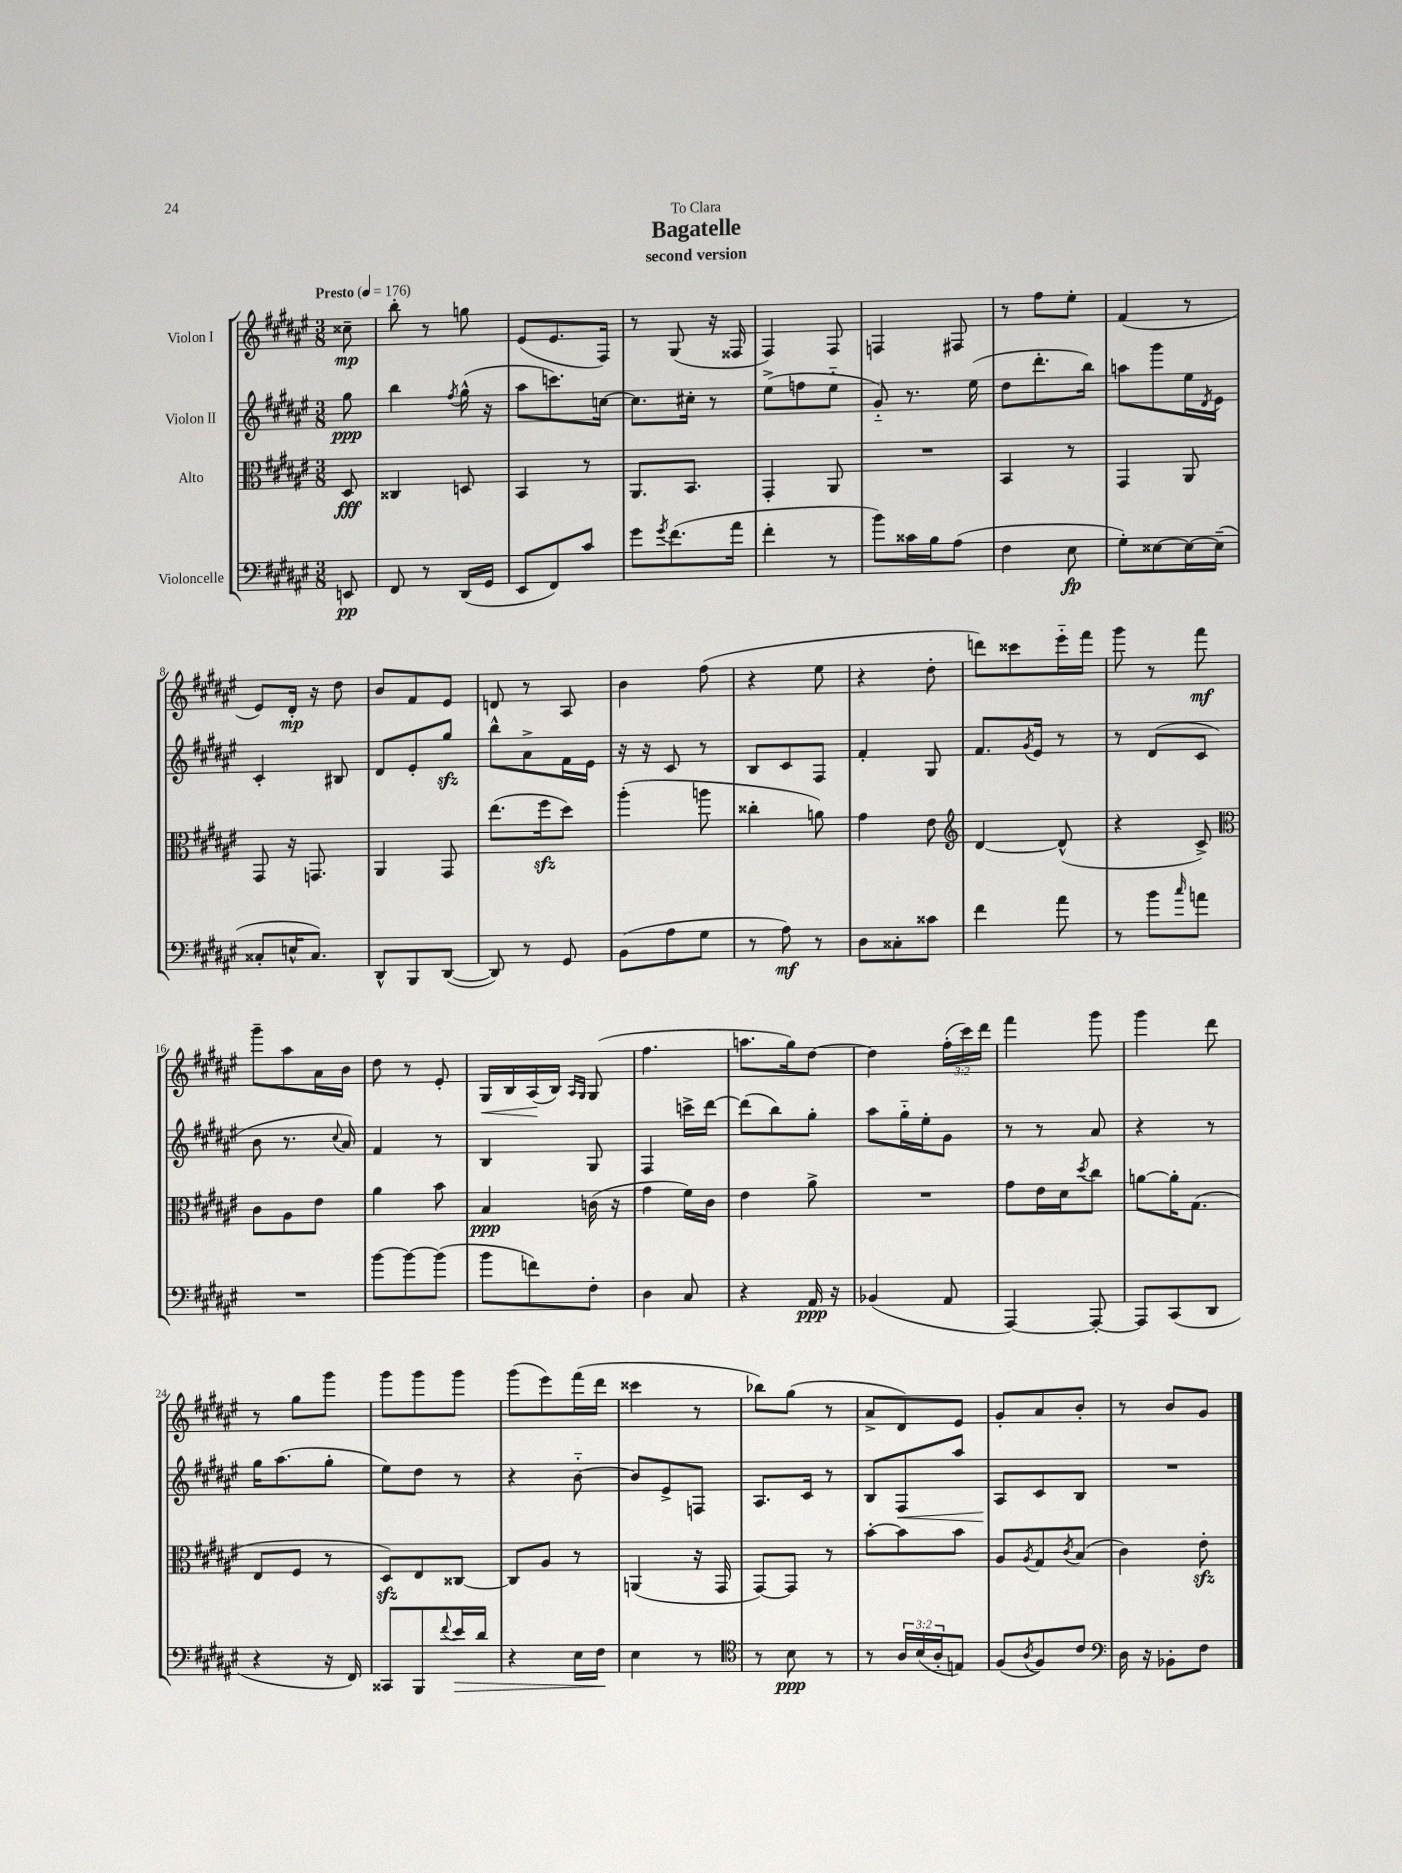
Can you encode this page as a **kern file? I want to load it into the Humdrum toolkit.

**kern	**dynam	**kern	**dynam	**kern	**dynam	**kern	**dynam
*part4	*part4	*part3	*part3	*part2	*part2	*part1	*part1
*staff4	*staff4	*staff3	*staff3	*staff2	*staff2	*staff1	*staff1
*I"Violoncelle	*	*I"Alto	*	*I"Violon II	*	*I"Violon I	*
*clefF4	*	*clefC3	*	*clefG2	*	*clefG2	*
*k[f#c#g#d#a#e#]	*	*k[f#c#g#d#a#e#]	*	*k[f#c#g#d#a#e#]	*	*k[f#c#g#d#a#e#]	*
*M3/8	*	*M3/8	*	*M3/8	*	*M3/8	*
*MM176	*	*MM176	*	*MM176	*	*MM176	*
=	=	=	=	=	=	=	=
!	!	!	!	!	!	!LO:TX:a:B:t=Presto	!
8EEn/	pp	8D#/	fff	8gg#\	ppp	8cc##X~\	mp
=1	=1	=1	=1	=1	=1	=1	=1
8FF#/	.	4C##X/	.	4bb\	.	8bb'\	.
8r	.	.	.	.	.	8r	.
.	.	.	.	8qff#/	.	.	.
(16DD#/LL	.	8Dn/	.	(16gg#^^\	.	8ggn\	.
16GG#/JJ	.	.	.	16r	.	.	.
=2	=2	=2	=2	=2	=2	=2	=2
8EE#/L	.	4BB/	.	8aa#\L	.	(8e#/L	.
8FF#/)	.	.	.	8.cccn\)	.	8.e#/	.
8c#/J	.	8r	.	.	.	.	.
.	.	.	.	[16ccn\Jk	.	16F#/Jk)	.
=3	=3	=3	=3	=3	=3	=3	=3
8g#\L	.	8.AA#/L	.	8.cc\L]	.	8r	.
8qg#/	.	.	.	.	.	.	.
(8.f#\	.	.	.	.	.	(8G#/	.
.	.	8.BB/J	.	16cc#X'\Jk	.	.	.
.	.	.	.	8r	.	16r	.
16a#\Jk	.	.	.	.	.	16F##X/	.
=4	=4	=4	=4	=4	=4	=4	=4
4f#'\	.	4GG#'/	.	(8ee#^\L	.	4F#/)	.
.	.	.	.	8ffn\	.	.	.
8r	.	8AA#/	.	8ee#\J	.	8F#/	.
=5	=5	=5	=5	=5	=5	=5	=5
8b\L)	.	4.r	.	8g#/)	.	4Fn/	.
16c##X\L	.	.	.	8.r	.	.	.
16B\J	.	.	.	.	.	.	.
(8A#\J	.	.	.	.	.	8F#X/	.
.	.	.	.	(16ee#\	.	.	.
=6	=6	=6	=6	=6	=6	=6	=6
4F#\	.	4BB/	.	8dd#\L	.	8r	.
.	.	.	.	8.ddd#'\	.	8ff#\L	.
8E#\	fp	8r	.	.	.	8ee#'\J	.
.	.	.	.	16bb\Jk)	.	.	.
=7	=7	=7	=7	=7	=7	=7	=7
8G#'\L)	.	4GG#/	.	8aan\L	.	(4f#/	.
[8E##X\	.	.	.	8ggg#\	.	.	.
16E##\L_	.	8AA#/	.	16ee#\L	.	8r	.
.	.	.	.	8qd#/	.	.	.
(16E##~\JJ]	.	.	.	16e#\JJ	.	.	.
!!LO:LB:g=z
=8	=8	=8	=8	=8	=8	=8	=8
8C##X'/L	.	8GG#/	.	4c#'/	.	8e#/L)	.
16En^^/K	.	16r	.	.	.	16d#'/Jk	mp
8.C##/J)	.	8.GGn/	.	.	.	16r	.
.	.	.	.	8B#X/	.	8dd#\	.
=9	=9	=9	=9	=9	=9	=9	=9
8DD#^^/L	.	4AA#/	.	8d#/L	.	8b/L	.
8BBB/	.	.	.	8e#'/	.	8f#/	.
([8DD#/J	.	8GG#/	.	8gg#zz/J	.	8e#/J	.
=10	=10	=10	=10	=10	=10	=10	=10
8DD#/])	.	(8.ee#\L	.	8bb^^\L	.	8dn/	.
8r	.	.	.	8a#^\	.	8r	.
.	.	16ff#zz\k	.	.	.	.	.
8GG#/	.	8dd#\J)	.	16f#\L	.	8A#/	.
.	.	.	.	16e#\JJ	.	.	.
=11	=11	=11	=11	=11	=11	=11	=11
(8BB\L	.	(4aa#'\	.	16r	.	4b\	.
.	.	.	.	16r	.	.	.
8A#\	.	.	.	8c#/	.	.	.
8G#\J	.	8aan\	.	8r	.	(8ff#\	.
=12	=12	=12	=12	=12	=12	=12	=12
8r	.	4cc##X'\	.	8B/L	.	4r	.
8A#\)	mf	.	.	8c#/	.	.	.
8r	.	8an\)	.	8F#/J	.	8ee#\	.
=13	=13	=13	=13	=13	=13	=13	=13
8D#\L	.	4g#\	.	4f#'/	.	4r	.
8C##X'\	.	.	.	.	.	.	.
8c##X\J	.	8e#\	.	8G#/	.	8dd#'\	.
=14	=14	=14	=14	=14	=14	=14	=14
*	*	*clefG2	*	*	*	*	*
4f#\	.	[4d#/	.	8.f#/L	.	8dddn\L)	.
.	.	.	.	.	.	8ccc##X\	.
.	.	.	.	8qg#/	.	.	.
.	.	.	.	16e#/Jk	.	.	.
8a#\	.	(8d#^^/]	.	8r	.	16eee#\L	.
.	.	.	.	.	.	16fff#\JJ	.
=15	=15	=15	=15	=15	=15	=15	=15
8r	.	4r	.	8r	.	8ggg#\	.
8b\L	.	.	.	(8d#/L	.	8r	.
16qqcc#/	.	.	.	.	.	.	.
8an\J	.	8c#^/)	.	8c#/J	.	8fff#\	mf
!!LO:LB:g=z
=16	=16	=16	=16	=16	=16	=16	=16
*	*	*clefC3	*	*	*	*	*
4.r	.	8c#\L	.	8b\	.	8ggg#~\L	.
.	.	8A#\	.	8.r	.	8aa#\	.
.	.	8e#\J	.	.	.	16a#\L	.
.	.	.	.	8qqcc#/	.	.	.
.	.	.	.	16a#/)	.	16b\JJ	.
=17	=17	=17	=17	=17	=17	=17	=17
[8b\L	.	4a#\	.	4f#/	.	8dd#\	.
8b\_	.	.	.	.	.	8r	.
(8b\J]	.	8b\	.	8r	.	8e#'/	.
=18	=18	=18	=18	=18	=18	=18	=18
!	!	!	!	!	!	!	!LO:HP:b
8b\L	.	4B/	ppp	4B/	.	16G#/LL	<
.	.	.	.	.	.	16B/	.
8fn\)	.	.	.	.	.	(16A#/	.
.	.	.	.	.	.	16B/JJ)	[
.	.	.	.	.	.	16qqA#/LL	.
.	.	.	.	.	.	16qqG#/JJ	.
8F#'\J	.	(16cn\	.	8G#/	.	(8G#/	.
.	.	16r	.	.	.	.	.
=19	=19	=19	=19	=19	=19	=19	=19
4D#\	.	4g#\	.	4F#/	.	4.ff#\	.
8C#/	.	16f#\LL)	.	16cccn^\LL	.	.	.
.	.	16c#\JJ	.	[16ddd#\JJ	.	.	.
=20	=20	=20	=20	=20	=20	=20	=20
4r	.	4e#\	.	(8ddd#\L]	.	8.aan\L	.
.	.	.	.	8bb\)	.	.	.
.	.	.	.	.	.	16gg#\k)	.
16AA#/	ppp	8a#^\	.	8gg#'\J	.	[8dd#\J	.
16r	.	.	.	.	.	.	.
=21	=21	=21	=21	=21	=21	=21	=21
(4BB-X/	.	4.r	.	8aa#\L	.	4dd#\]	.
.	.	.	.	16gg#\L	.	.	.
.	.	.	.	16ee#'\J	.	.	.
8AA#/	.	.	.	8g#\J	.	(24ff#'\LL	.
.	.	.	.	.	.	24ccc#\)	.
.	.	.	.	.	.	24ddd#\JJ	.
=22	=22	=22	=22	=22	=22	=22	=22
[4AAA#/)	.	8g#\L	.	8r	.	4fff#\	.
.	.	16e#\L	.	8r	.	.	.
.	.	16d#\J	.	.	.	.	.
.	.	8qdd#/	.	.	.	.	.
8AAA#'/_	.	8cc#\J	.	8a#/	.	8ggg#\	.
=23	=23	=23	=23	=23	=23	=23	=23
8AAA#/L]	.	[8an\L	.	4r	.	4ggg#\	.
(8CC#/	.	16a'\K]	.	.	.	.	.
.	.	(8.G#\J	.	.	.	.	.
8DD#/J	.	.	.	8r	.	8ddd#\	.
!!LO:LB:g=z
=24	=24	=24	=24	=24	=24	=24	=24
4r	.	8E#/L	.	16gg#\KL	.	8r	.
.	.	.	.	(8.aa#\	.	.	.
.	.	8F#/J	.	.	.	8gg#\L	.
16r	.	8r	.	8gg#'\J	.	8ggg#\J	.
16FF#/)	.	.	.	.	.	.	.
=25	=25	=25	=25	=25	=25	=25	=25
8CC##X/L	.	8D#zz/L)	.	8ee#\L)	.	8ggg#\L	.
8BBB/	.	8E#/	.	8dd#\J	.	8ggg#\	.
8qqf#/	.	.	.	.	.	.	.
!	!LO:HP:b	!	!	!	!	!	!
16e#/L	>	[8C##X/J	.	8r	.	8ggg#\J	.
16d#/JJ	.	.	.	.	.	.	.
=26	=26	=26	=26	=26	=26	=26	=26
4r	.	8C##/L]	.	4r	.	(8ggg#\L	.
.	.	8A#/J	.	.	.	8eee#\)	.
16E#\LL	.	8r	.	[8b\	.	(16fff#\L	.
16F#\JJ	.	.	.	.	.	16ddd#\JJ	.
.	]	.	.	.	.	.	.
=27	=27	=27	=27	=27	=27	=27	=27
4E#\	.	(4AAn/	.	8b/L]	.	4ccc##X\	.
.	.	.	.	8e#^/	.	.	.
8r	.	16r	.	8Fn/J	.	8r	.
.	.	16GG#/	.	.	.	.	.
=28	=28	=28	=28	=28	=28	=28	=28
*clefC4	*	*	*	*	*	*	*
8r	.	[8GG#/L)	.	8.A#/L	.	8bb-X\L)	.
8B\	ppp	8GG#/J]	.	.	.	(8gg#\J	.
.	.	.	.	16c#/Jk	.	.	.
8r	.	8r	.	8r	.	8r	.
=29	=29	=29	=29	=29	=29	=29	=29
8r	.	[8b'\L	.	8B/L	.	8a#^/L	.
!	!	!	!	!	!LO:HP:b	!	!
24A#/LL	.	8b\]	.	8F#/	<	8d#/)	.
(24B/	.	.	.	.	.	.	.
24A#'/J	.	.	.	.	.	.	.
8En/J)	.	8b\J	.	8aa#/J	.	8e#/J	.
=30	=30	=30	=30	=30	=30	=30	=30
(8F#/L	.	8A#/L	.	8A#/L	.	8g#'/L	.
8qA#/	.	8qA#/	.	.	.	.	.
8F#/)	.	8G#/	.	8c#/	[	8a#/	.
.	.	8qc#/	.	.	.	.	.
8c#/J	.	(8B/J	.	8B/J	.	8b'/J	.
=31	=31	=31	=31	=31	=31	=31	=31
*clefF4	*	*	*	*	*	*	*
16D#\	.	4c#\)	.	4.r	.	8r	.
16r	.	.	.	.	.	.	.
8BB-X'\L	.	.	.	.	.	8b/L	.
8F#\J	.	8e#zz'\	.	.	.	8g#/J	.
==	==	==	==	==	==	==	==
*-	*-	*-	*-	*-	*-	*-	*-
